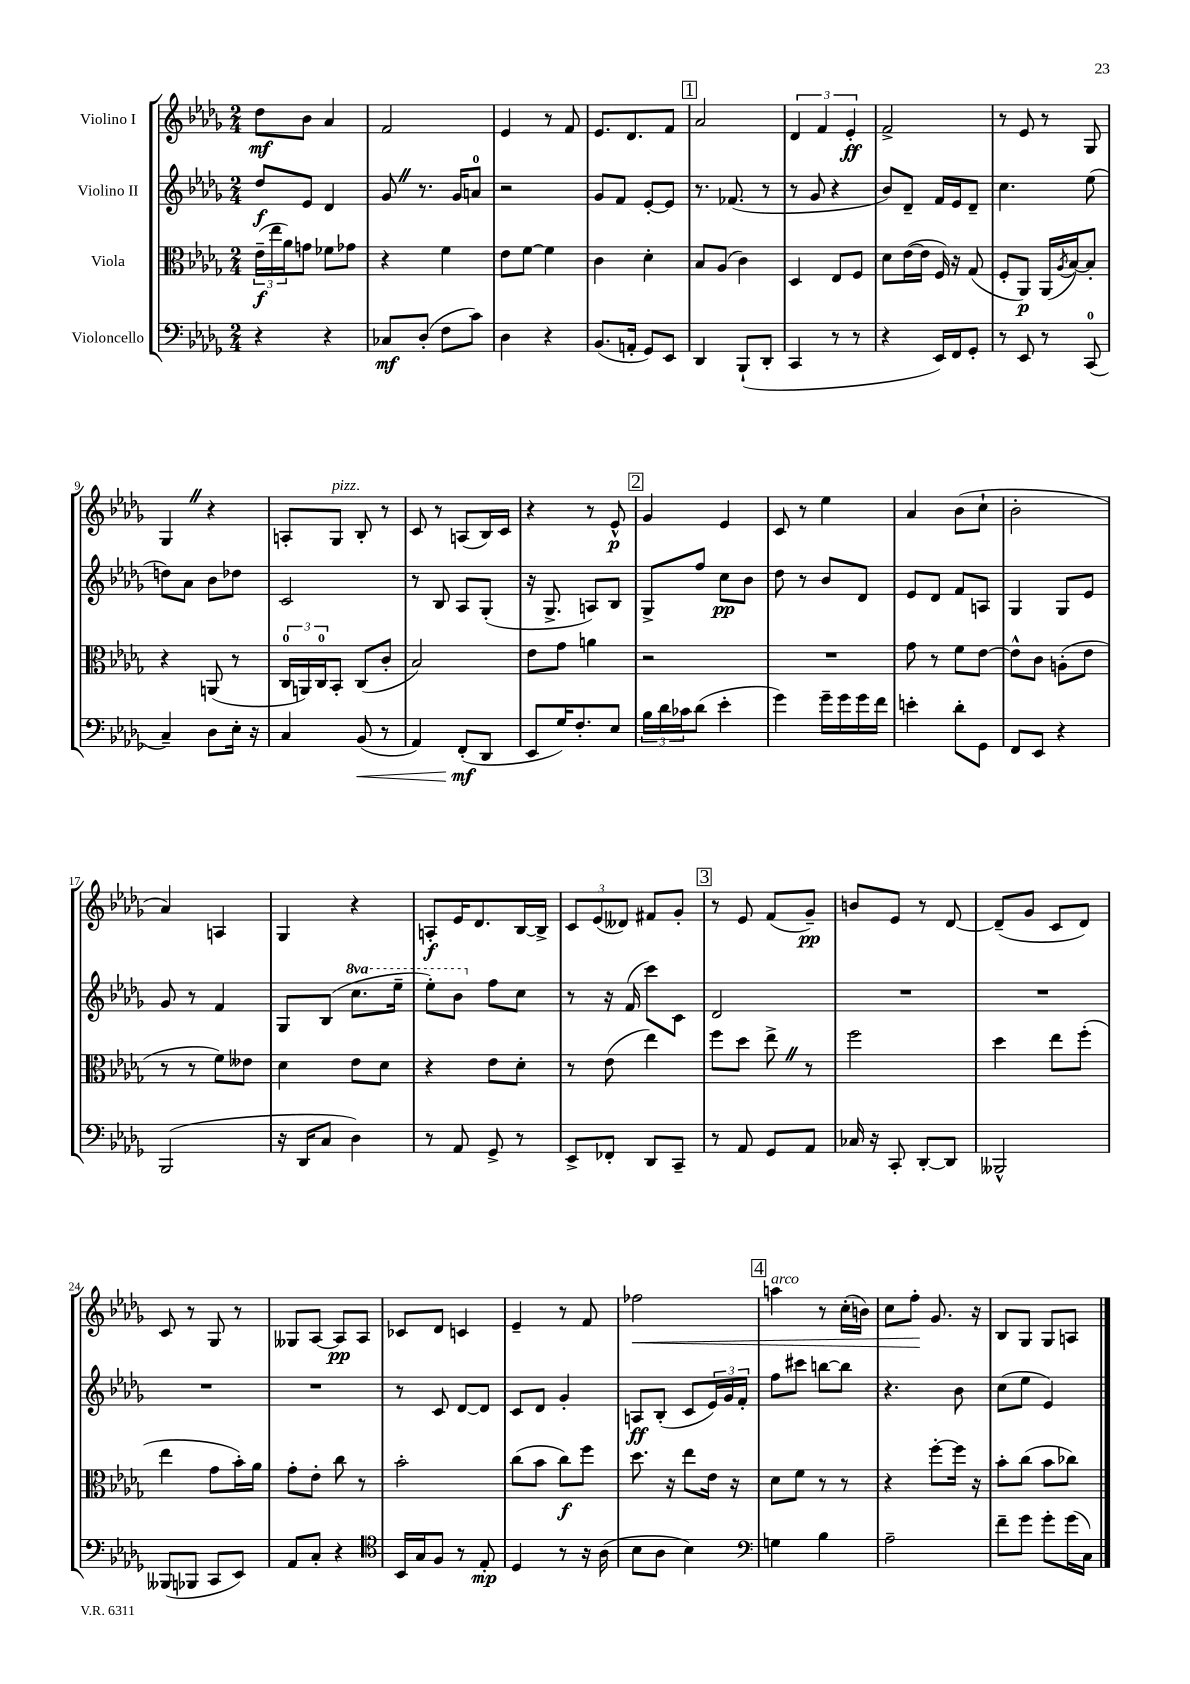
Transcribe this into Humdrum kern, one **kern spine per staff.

**kern	**kern	**kern	**kern
*staff4	*staff3	*staff2	*staff1
*clefF4	*clefC3	*clefG2	*clefG2
*k[b-e-a-d-g-]	*k[b-e-a-d-g-]	*k[b-e-a-d-g-]	*k[b-e-a-d-g-]
*M2/4	*M2/4	*M2/4	*M2/4
4r	(24e-~	8dd-	8dd-
.	24ee-	.	.
.	24a-)	.	.
.	8g	8e-	8b-
4r	8f-	4d-	4a-
.	8g-	.	.
=	=	=	=
8C-	4r	8g-	2f
(8D-'	.	8.r	.
8F	4f	.	.
.	.	16g-	.
8c)	.	8a	.
=	=	=	=
4D-	8e-	2r	4e-
.	[8f	.	.
4r	4f]	.	8r
.	.	.	8f
=	=	=	=
(8.BB-	4c	8g-	8.e-
.	.	8f	.
16AA'	.	.	8.d-
8GG-)	4d-'	[8e-'	.
8EE-	.	8e-]	8f
=	=	=	=
4DD-	8B-	8.r	2a-
.	(8A-	.	.
.	.	(8.f-	.
(8BBB-`	4c)	.	.
8DD-'	.	8r	.
=	=	=	=
4CC	4D-	8r	6d-
.	.	8g-	.
.	.	.	6f
8r	8E-	4r	.
.	.	.	6e-'
8r	8F	.	.
=	=	=	=
4r	8d-	8b-)	2f^
.	([16e-	8d-~	.
.	16e-]	.	.
16EE-)	16F)	16f	.
16FF	16r	16e-	.
8GG-'	(8G-	8d-~	.
=	=	=	=
8r	8F'	4.cc	8r
8EE-	8AA-)	.	8e-
8r	(16AA-	.	8r
.	8qA-	.	.
.	[16B-)	.	.
(8CC	8B-']	(8ee-	8G-
=	=	=	=
4C~)	4r	8dd)	4G-
.	.	8a-	.
8D-	(8AA	8b-	4r
16E-'	8r	8dd-	.
16r	.	.	.
=	=	=	=
4C	24C	2c	8A'
.	24AA)	.	.
.	24C	.	.
.	8BB-'	.	8G-
(8BB-	(8C	.	8B-'
8r	8c'	.	8r
=	=	=	=
4AA-)	2B-)	8r	8c
.	.	8B-	8r
(8FF'	.	8A-	(8A
8DD-	.	(8G-'	16B-)
.	.	.	16c
=	=	=	=
8EE-	8e-	16r	4r
.	.	8.G-^	.
16G-)	8g-	.	.
8.F'	.	.	.
.	4a	8A)	8r
8E-	.	8B-	8e-^^
=	=	=	=
24B-	2r	8G-^	4g-
24d-	.	.	.
24c-	.	.	.
(8d-	.	8ff	.
4e-'	.	8cc	4e-
.	.	8b-	.
=	=	=	=
4g-)	2r	8dd-	8c
.	.	8r	8r
16g-~	.	8b-	4ee-
16g-	.	.	.
16g-	.	8d-	.
16f	.	.	.
=	=	=	=
4e'	8g-	8e-	4a-
.	8r	8d-	.
8d-'	8f	8f	(8b-
8GG-	[8e-	8A	8cc`
=	=	=	=
8FF	8e-^^]	4G-	2b-'
8EE-	8c	.	.
4r	(8A'	8G-	.
.	8e-	8e-	.
=	=	=	=
(2BBB-	8r	8g-	4a-)
.	8r	8r	.
.	8f)	4f	4A
.	8e--	.	.
=	=	=	=
16r	4d-	8G-	4G-
16DD-	.	.	.
8C	.	(8B-	.
4D-)	8e-	8.ccc	4r
.	8d-	.	.
.	.	16eee-~	.
=	=	=	=
8r	4r	8eee-')	8A'
8AA-	.	8bb-	16e-
.	.	.	8.d-
8GG-^	8e-	8ff	.
8r	8d-'	8cc	[16B-
.	.	.	16B-^]
=	=	=	=
8EE-^	8r	8r	12c
.	.	.	(12e-
8FF-'	(8e-	16r	.
.	.	.	12d--)
.	.	(16f	.
8DD-	4ee-)	8ccc)	8f#
8CC~	.	8c	8g-'
=	=	=	=
8r	8ff	2d-	8r
8AA-	8dd-	.	8e-
8GG-	8ee-^	.	(8f
8AA-	8r	.	8g-~)
=	=	=	=
16C-	2ff	2r	8b
16r	.	.	.
8CC'	.	.	8e-
[8DD-'	.	.	8r
8DD-]	.	.	[8d-
=	=	=	=
2BBB--^^	4dd-	2r	(8d-~]
.	.	.	8g-
.	8ee-	.	8c
.	(8ff'	.	8d-)
=	=	=	=
(8BBB--	4ee-	2r	8c
8BBB-	.	.	8r
8CC	8g-	.	8G-
8EE-)	16b-')	.	8r
.	16a-	.	.
=	=	=	=
8AA-	8g-'	2r	8G--
8C'	8e-'	.	[8A-
4r	8cc	.	8A-]
.	8r	.	8A-
=	=	=	=
*clefC4	*	*	*
16BB-	2b-'	8r	8c-
16G-	.	.	.
8F	.	8c	8d-
8r	.	[8d-	4c
8E-'	.	8d-]	.
=	=	=	=
4D-	(8cc	8c	4e-~
.	8b-	8d-	.
8r	8cc)	4g-'	8r
16r	8ff	.	8f
(16A-	.	.	.
=	=	=	=
8B-	8.dd-	8A	2ff-
8A-	.	(8B-'	.
.	16r	.	.
4B-)	8ee-	8c	.
.	16e-	24e-)	.
.	.	24g-	.
.	16r	.	.
.	.	24f'	.
=	=	=	=
*clefF4	*	*	*
4G	8d-	8ff	4aa
.	8f	8ccc#	.
4B-	8r	[8bb	8r
.	8r	8bb]	(16cc'
.	.	.	16b)
=	=	=	=
2A-~	4r	4.r	8cc
.	.	.	8ff'
.	[8ff'	.	8.g-
.	16ff]	8b-	.
.	16r	.	16r
=	=	=	=
8f~	8b-'	(8cc	8B-
8g-	(8cc	8ee-	8G-
8g-'	8b-	4e-)	8G-
(16g-	8cc-)	.	8A
16C)	.	.	.
==	==	==	==
*-	*-	*-	*-
